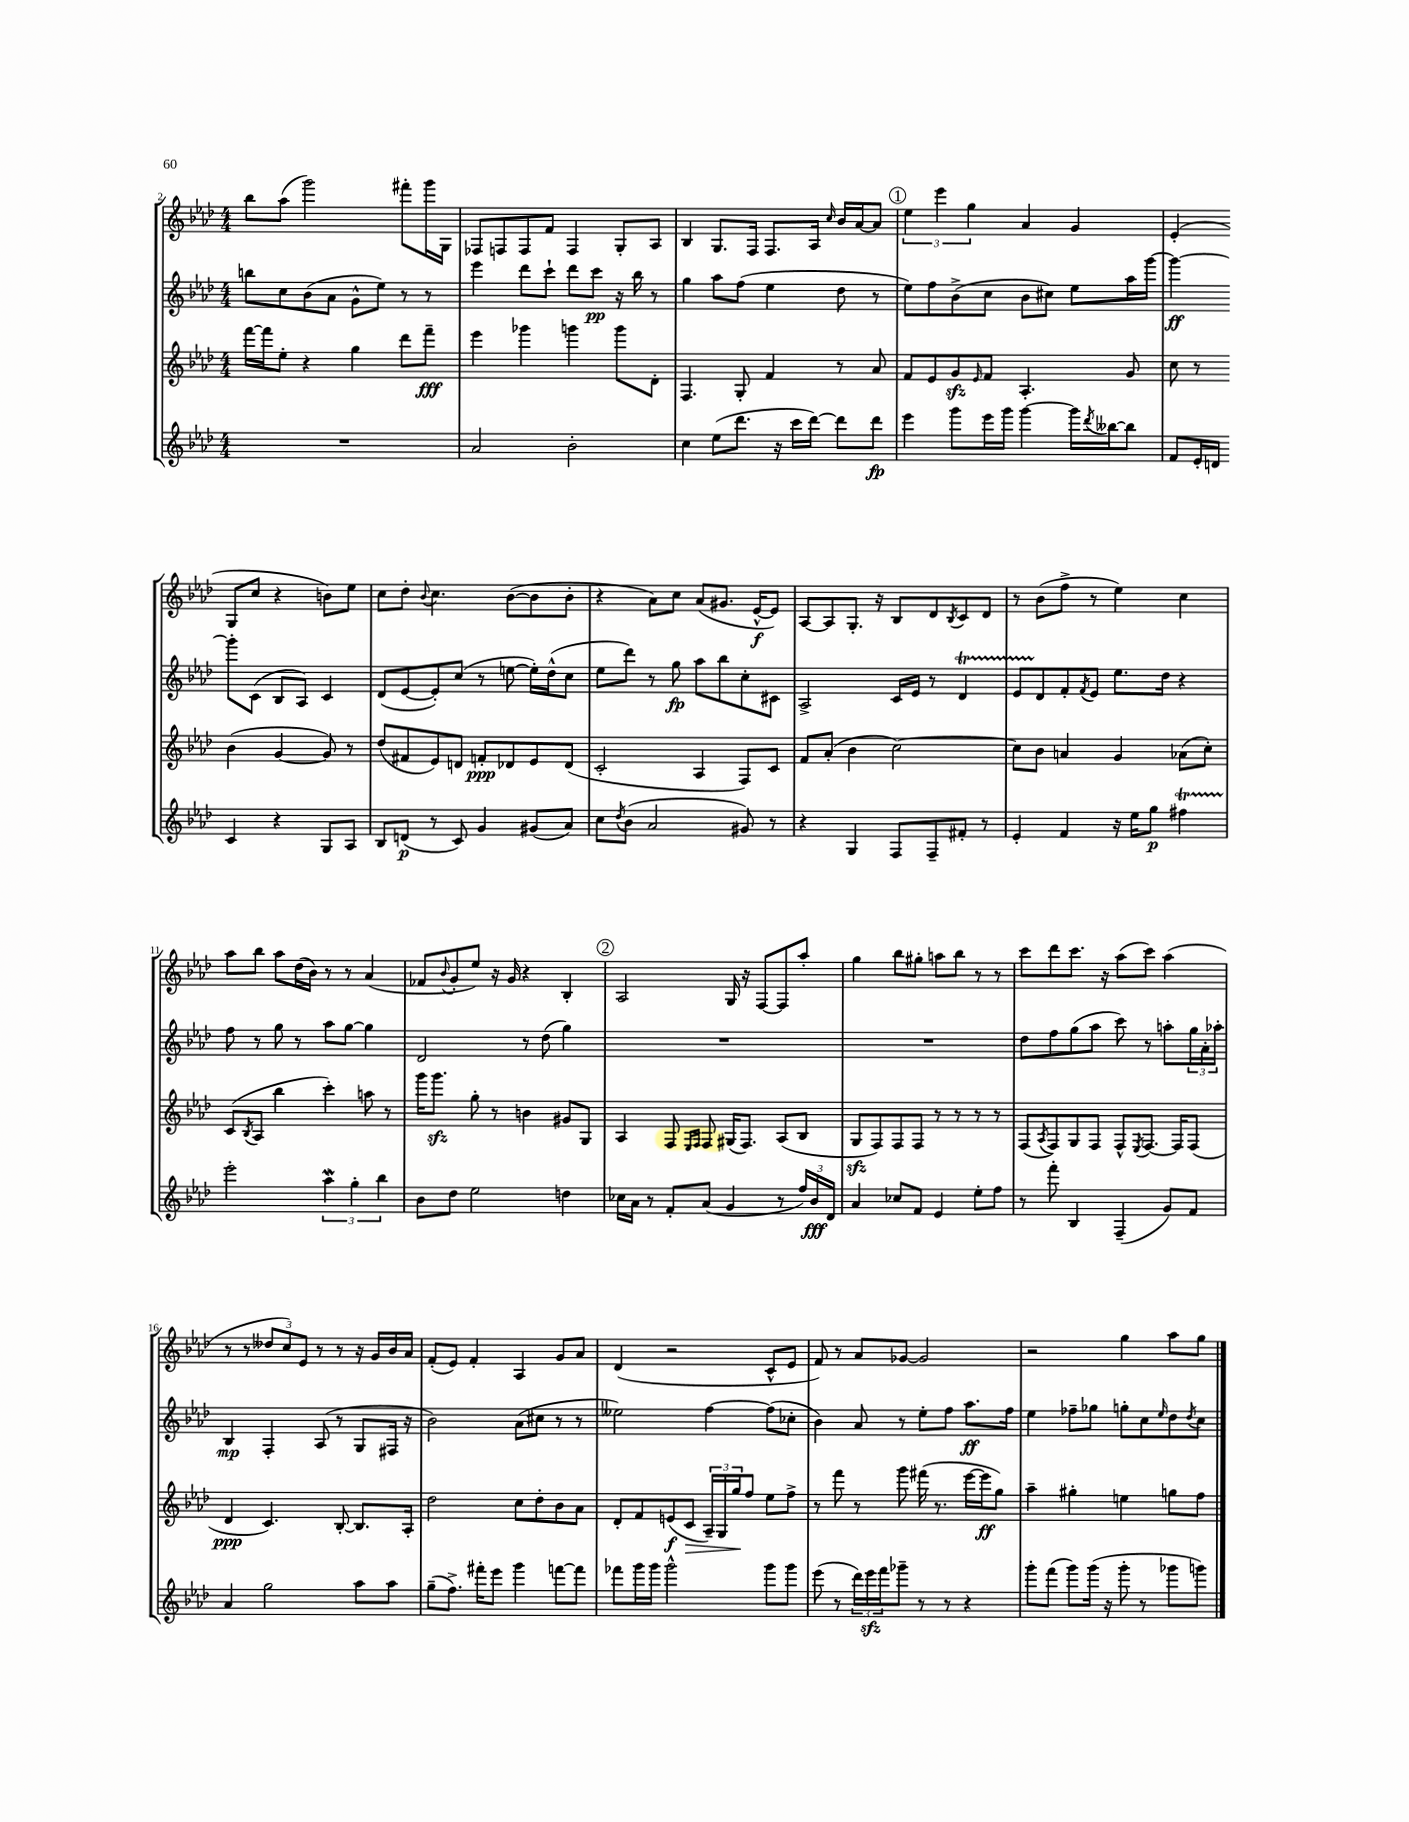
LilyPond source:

<<
\new StaffGroup <<
\new Staff = "s0" {
    \clef treble \key aes \major \numericTimeSignature \time 4/4
    bes''8 aes''8( g'''2) fis'''8-. g'''16 g16 |
    fes8 f8 f8 f'8 f4 g8-. aes8 |
    bes4 g8. f16 f8. aes16 \grace { c''16 } bes'16 aes'16~ aes'8 |
    \mark \markup { \circle "1" } \tuplet 3/2 { ees''4 ees'''4 g''4 } aes'4 g'4 |
    ees'4-.( g8 c''8 r4 b'8) ees''8 |
    c''8 des''8-. \appoggiatura { bes'8 } c''4. bes'8~( bes'8 bes'8-. |
    r4 aes'8) c''8 aes'8( gis'8. ees'16~-^\f ees'8) |
    aes8~ aes8 g8.-. r16 bes8 des'8 \acciaccatura { bes8 } c'8 des'8 |
    r8 bes'8( f''8-> r8 ees''4) c''4 |
    aes''8 bes''8 aes''8 des''16( bes'16) r8 r8 aes'4( |
    fes'8 \appoggiatura { bes'8 } g'8-. ees''8) r16 g'16 r4 bes4-. |
    \mark \markup { \circle "2" } aes2 g16 r16 f8~ f8 aes''8-. |
    g''4 bes''8 gis''8-. a''8 bes''8 r8 r8 |
    c'''8 des'''8 c'''8. r16 aes''8( c'''8) aes''4( |
    r8 r8 \tuplet 3/2 { deses''8 c''8) ees'8 } r8 r8 r16 g'16 bes'16 aes'16 |
    f'8-.( ees'8) f'4-. aes4 g'8 aes'8 |
    des'4( r2 c'8-^ ees'8 |
    f'8) r8 aes'8 ges'8~ ges'2 |
    r2 g''4 aes''8 g''8 \bar "|." |
}
\new Staff = "s1" {
    \clef treble \key aes \major \numericTimeSignature \time 4/4
    b''8 c''8 bes'8( aes'8 g'8-^ ees''8) r8 r8 |
    ees'''4 des'''8 c'''8-! des'''8 c'''8\pp r16 bes''16 r8 |
    g''4 aes''8 f''8( ees''4 des''8 r8 |
    \mark \markup { \circle "1" } ees''8) f''8 bes'8->( c''8 bes'8 cis''8) ees''8 aes''16 g'''16~ |
    g'''4~\ff g'''8-. c'8( bes8 aes8) c'4 |
    des'8( ees'8~ ees'8-.) c''8( r8 e''8~ e''16-.) des''16-^( c''8 |
    ees''8 des'''8) r8 g''8\fp aes''8 bes''8 c''8-. cis'8 |
    aes2-> c'16 ees'16 r8 des'4\startTrillSpan |
    ees'8 des'8\stopTrillSpan f'8-. \acciaccatura { f'8 } ees'8 ees''8. des''16 r4 |
    f''8 r8 g''8 r8 aes''8 g''8~ g''4 |
    des'2 r8 des''8( g''4) |
    \mark \markup { \circle "2" } R1 |
    R1 |
    des''8 f''8 g''8( aes''8 c'''8) r8 a''8-. \tuplet 3/2 { g''16 aes'16-. aes''16-. } |
    bes4\mp f4-. aes8( r8 g8 fis16 r16 |
    bes'2) aes'8( cis''8 r8 r8 |
    eeses''2) f''4~ f''8( ces''8-. |
    bes'4) aes'8 r8 ees''8-. f''8 aes''8.\ff f''16 |
    ees''4 fes''8-- ges''8 g''8-. c''8 \grace { ees''16 } des''8 \acciaccatura { des''8 } c''8 \bar "|." |
}
\new Staff = "s2" {
    \clef treble \key aes \major \numericTimeSignature \time 4/4
    f'''16~ f'''16 ees''8-. r4 g''4 des'''8 f'''8--\fff |
    ees'''4 ges'''4 g'''4 g'''8 des'8-. |
    f4. g8-. f'4 r8 aes'8 |
    \mark \markup { \circle "1" } f'8 ees'8 g'8\sfz \grace { ees'16 } f'8 aes4.-. g'8 |
    c''8 r8 bes'4( g'4~ g'8) r8 |
    des''8( fis'8 ees'8) d'8 f'8-.\ppp des'8 ees'8 des'8( |
    c'2-. aes4 f8) c'8 |
    f'8 aes'8-.( bes'4 c''2~) |
    c''8 bes'8 a'4 g'4 aes'8( c''8-.) |
    c'8( \acciaccatura { bes8 } aes8 bes''4 c'''4-.) a''8 r8 |
    g'''16 g'''8.\sfz g''8-. r8 b'4 gis'8 g8 |
    \mark \markup { \circle "2" } aes4 f8 \grace { ees16 f16 } f8 gis16( f8.) aes8( bes8 |
    g8\sfz f8) f8 f8 r8 r8 r8 r8 |
    f8( \acciaccatura { aes8 } f8) g8 f8 f8-^ \acciaccatura { ees8 } f8.~ f16 f8( |
    des'4\ppp c'4.) bes8~-. bes8. aes16-. |
    des''2 c''8 des''8-. bes'8 aes'8 |
    des'8-. f'8 e'8\f( c'8\> \tuplet 3/2 { aes16--) g16 g''16\! } f''8 ees''8 f''8-> |
    r8 f'''8 r8 g'''8 fis'''16( r8. ees'''16~ ees'''16\ff g''8) |
    aes''4-- gis''4-. e''4 g''8 f''8 \bar "|." |
}
\new Staff = "s3" {
    \clef treble \key aes \major \numericTimeSignature \time 4/4
    R1 |
    aes'2 bes'2-. |
    c''4 ees''8( des'''8. r16 c'''16 des'''16~) des'''8 des'''8\fp |
    \mark \markup { \circle "1" } ees'''4 g'''8 ees'''16 g'''16 g'''4~ g'''16 \acciaccatura { des'''8 } beses''16~ beses''8 |
    f'8 ees'16-. d'16 c'4 r4 g8 aes8 |
    bes8 d'8\p( r8 c'8) g'4 gis'8( aes'8) |
    c''8 \acciaccatura { des''8 } bes'8( aes'2 gis'8) r8 |
    r4 g4 f8 f8-- fis'8-. r8 |
    ees'4-. f'4 r16 ees''16 g''8\p fis''4\startTrillSpan |
    ees'''2-.\stopTrillSpan \tuplet 3/2 { aes''4\mordent g''4-. bes''4 } |
    bes'8 des''8 ees''2 d''4 |
    \mark \markup { \circle "2" } ces''16 aes'16 r8 f'8-. aes'8( g'4 r8 \tuplet 3/2 { f''16) bes'16\fff des'16 } |
    aes'4 ces''8 f'8 ees'4 ees''8-. f''8 |
    r8 f'''8-. bes4 f4--( g'8) f'8 |
    aes'4 g''2 aes''8 aes''8 |
    g''8--( f''8.->) fis'''16-. ees'''8 g'''4 f'''8~ f'''8 |
    fes'''8 g'''16 g'''16 g'''2-^ g'''8 g'''8 |
    ees'''8( r8 \tuplet 3/2 { des'''16) ees'''16\sfz f'''16 } ges'''8-- r8 r8 r4 |
    g'''8-. f'''8( g'''8) g'''16( r16 g'''8-. r8 ges'''8 g'''8) \bar "|." |
}
>>
>>
\layout { \context { \Score currentBarNumber = #2 } }
